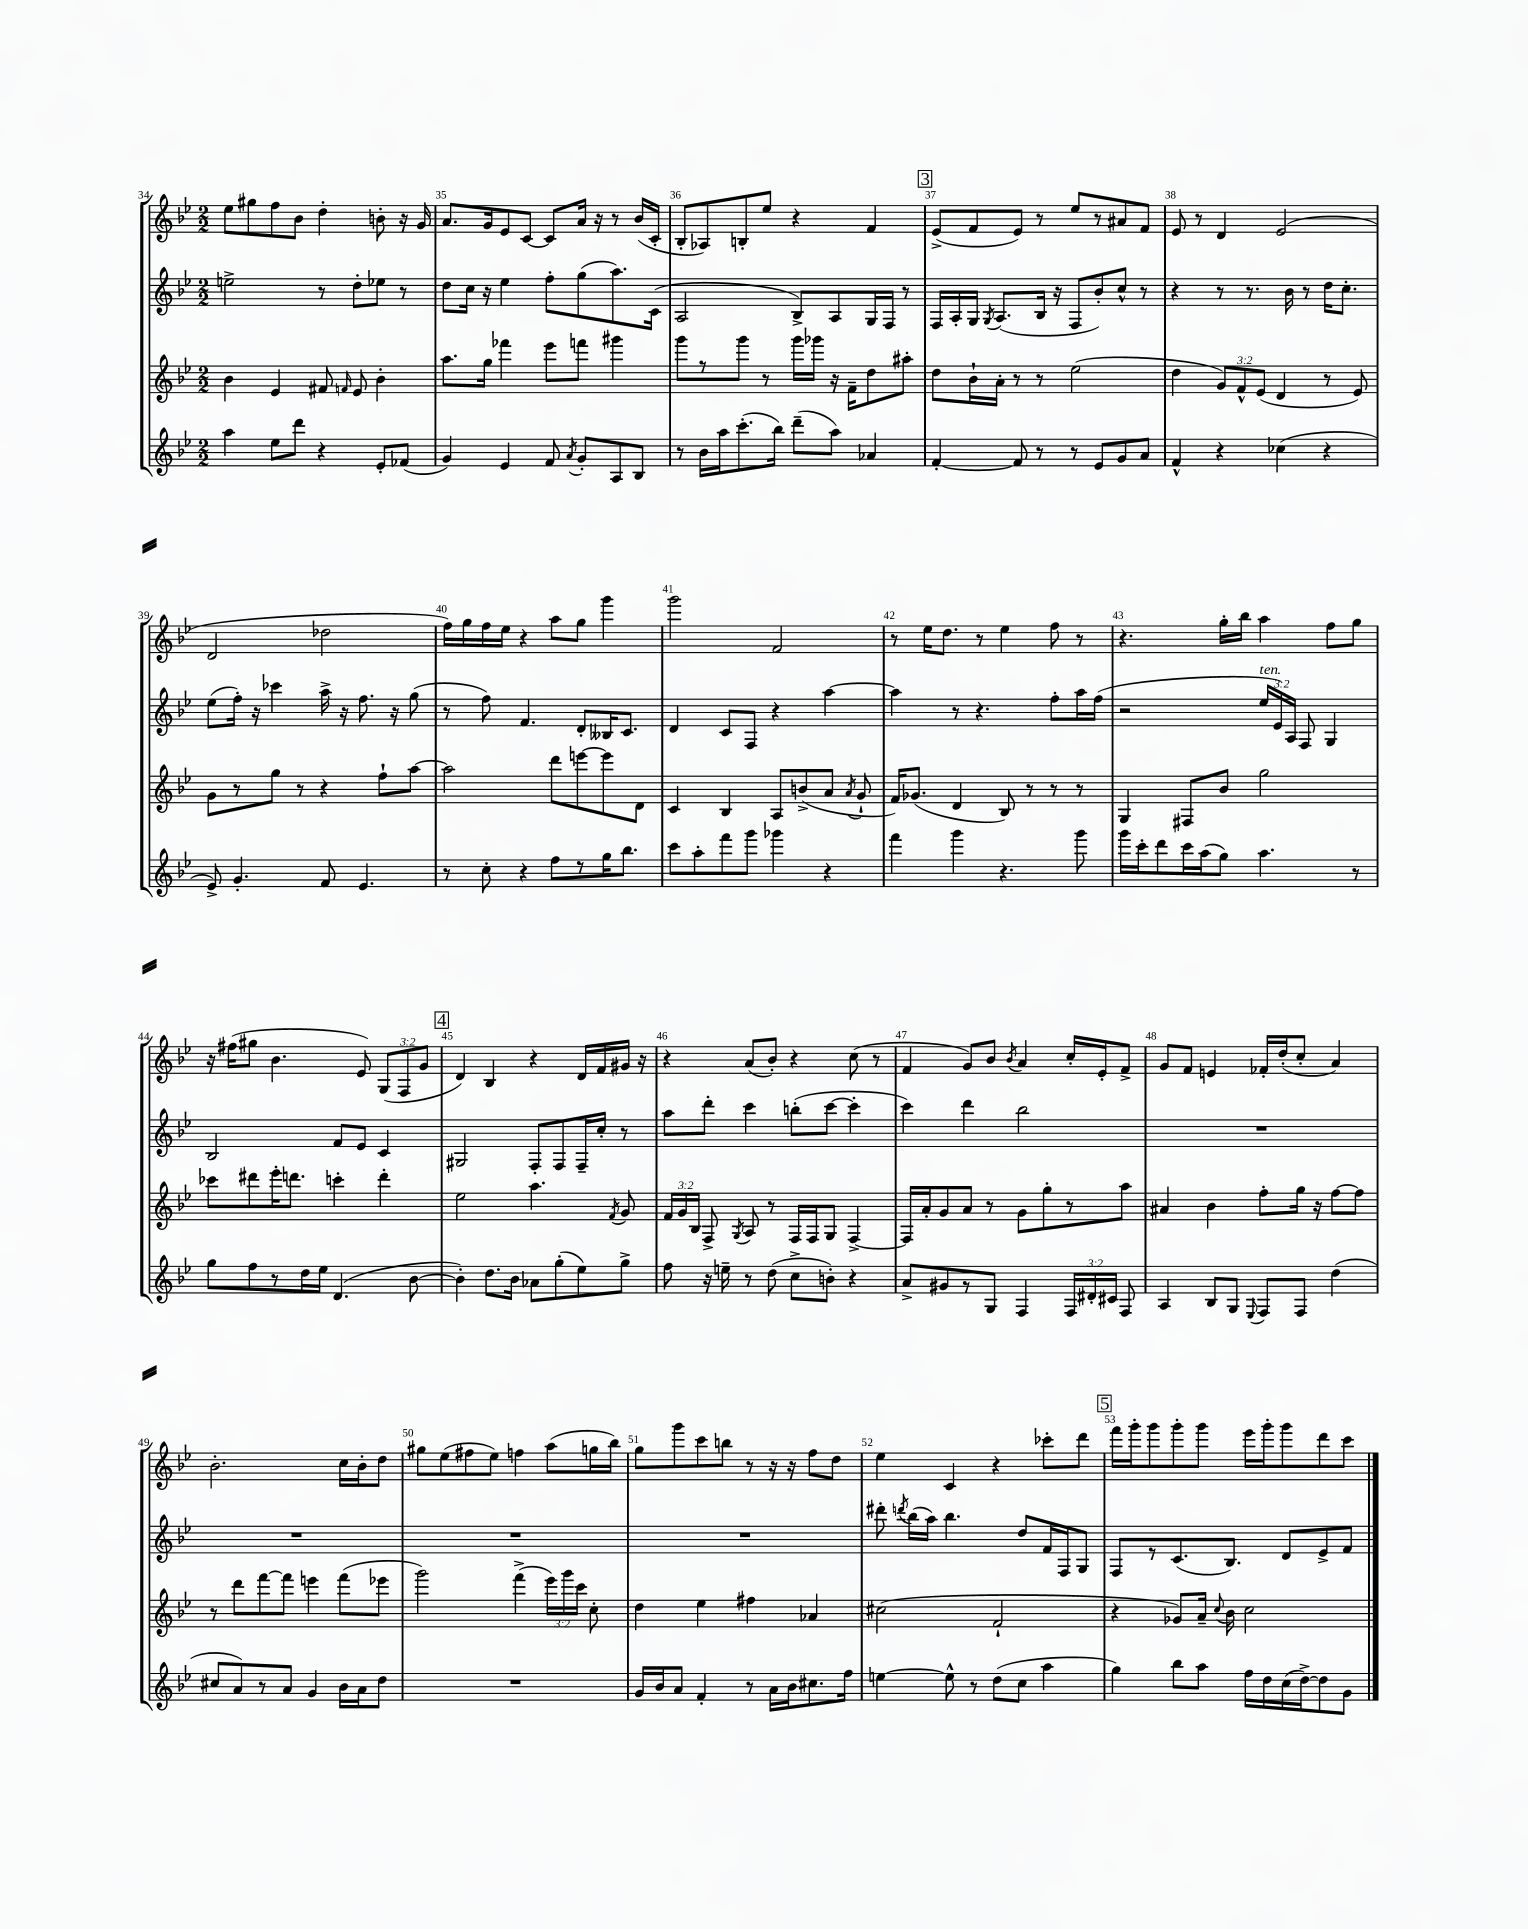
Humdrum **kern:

**kern	**kern	**kern	**kern
*part4	*part3	*part2	*part1
*staff4	*staff3	*staff2	*staff1
*clefG2	*clefG2	*clefG2	*clefG2
*k[b-e-]	*k[b-e-]	*k[b-e-]	*k[b-e-]
*M2/2	*M2/2	*M2/2	*M2/2
=34	=34	=34	=34
4aa\	4b-\	2een^\	8ee-\L
.	.	.	8gg#X\
8ee-\L	4e-/	.	8ff\
8ddd\J	.	.	8b-\J
4r	8f#X/	8r	4dd'\
.	16qqfn/	.	.
.	8e-/	8dd'\L	.
8e-'/L	4b-'\	8ee-X\J	8bn'\
(8f-X/J	.	8r	16r
.	.	.	16g/
=35	=35	=35	=35
4g/)	8.aa\L	8dd\L	8.a/L
.	.	16cc\Jk	.
.	16gg\Jk	16r	16g/k
4e-/	4fff-X\	4ee-\	8e-/
.	.	.	[8c/J
8f/	8eee-\L	8ff'\L	8c/L]
8qa/	.	.	.
8g'/L	8fffn\J	(8gg\	16a/Jk
.	.	.	16r
8A/	4ggg#X\	8.aa\)	8r
8B-/J	.	.	(16b-/LL
.	.	(16c\Jk	16c'/JJ
=36	=36	=36	=36
8r	8ggg\L	2A/	8B-'/L
16b-\LL	8r	.	8A-X/)
16aa\J	.	.	.
(8.ccc'\	8ggg\J	.	8Bn'/
.	8r	.	8ee-/J
16bb-\Jk)	.	.	.
(8ddd~\L	16ggg\LL	8B-^/L)	4r
.	16ggg-X\JJ	.	.
8aa\J)	16r	8A/	.
.	16f~\KL	.	.
4a-X/	8dd\	16G/L	4f/
.	.	16F/JJ	.
.	8aa#X'\J	8r	.
!!LO:REH:place=s1:t=3
=37	=37	=37	=37
[4f'/	8dd\L	16F/LL	(8e-^/L
.	.	16A'/	.
.	16b-`\L	16G/JJ	8f/
.	.	8qG/	.
.	16a'\JJ	(8.A/L	.
8f/]	8r	.	8e-/J)
8r	8r	16B-/Jk	8r
.	.	16r	.
8r	(2ee-\	8F/L	8ee-/L
8e-/L	.	8b-'/)	8r
8g/	.	8cc^^/J	8a#X/
8a/J	.	8r	8f/J
=38	=38	=38	=38
4f^^/	4dd\	4r	8e-/
.	.	.	8r
4r	12g/L)	8r	4d/
.	12f^^/	.	.
.	.	8.r	.
.	(12e-/J	.	.
(4cc-X\	4d/	.	(2e-/
.	.	16b-\	.
.	.	8r	.
4r	8r	16dd\KL	.
.	.	8.cc'\J	.
.	8e-/)	.	.
!!LO:LB:g=z
=39	=39	=39	=39
8e-^/)	8g\L	(8ee-\L	2d/
4.g'/	8r	16ff'\Jk)	.
.	.	16r	.
.	8gg\J	4ccc-X\	.
.	8r	.	.
8f/	4r	16aa^\	2dd-X\
.	.	16r	.
4.e-/	.	8.ff\	.
.	8ff`\L	.	.
.	.	16r	.
.	[8aa\J	(8gg\	.
=40	=40	=40	=40
8r	2aa\]	8r	16ff\LL)
.	.	.	16gg\
8cc'\	.	8ff\)	16ff\
.	.	.	16ee-\JJ
4r	.	4.f/	4r
8ff\L	8ddd\L	.	8aa\L
8r	[8eeen\	8d'/L	8gg\J
16gg\K	8eee\]	16B--X/K	4ggg\
8.bb-\J	.	8.c/J	.
.	8d\J	.	.
=41	=41	=41	=41
8ccc\L	4c/	4d/	2ggg\
8aa'\	.	.	.
8fff\	4B-/	8c/L	.
8ggg\J	.	8F/J	.
4ggg-X\	8A/L	4r	2f/
.	(8bn^/	.	.
4r	8a/J	[4aa\	.
.	8qa/	.	.
.	8g`/	.	.
=42	=42	=42	=42
4fff\	16f/KL)	4aa\]	8r
.	(8.g-X/J	.	.
.	.	.	16ee-\KL
.	.	.	8.dd\J
4ggg\	4d/	8r	.
.	.	4.r	8r
4.r	8B-/)	.	4ee-\
.	8r	.	.
.	8r	8ff'\L	8ff\
8ggg\	8r	16aa\L	8r
.	.	(16ff\JJ	.
=43	=43	=43	=43
16ggg\LL	4G/	2r	4.r
16ccc'\J	.	.	.
8ddd\	.	.	.
16ccc\L	8F#X/L	.	.
(16aa\J	.	.	.
8gg\J)	8b-/J	.	16gg'\LL
.	.	.	16bb-\JJ
!	!	!LO:TX:a:i:t=ten.	!
4.aa\	2gg\	24ee-/LL	4aa\
.	.	24e-/)	.
.	.	24A/JJ	.
.	.	8F/	.
.	.	4G/	8ff\L
8r	.	.	8gg\J
!!LO:LB:g=z
=44	=44	=44	=44
8gg\L	8ccc-X\L	2B-/	16r
.	.	.	(16ff#X\KL
8ff\	8ddd#X\	.	8gg#X\J
8r	16eee-'\K	.	4.b-\
.	8.dddn\J	.	.
16dd\L	.	.	.
16ee-\JJ	.	.	.
(4.d/	4cccn'\	8f/L	.
.	.	8e-/J	8e-/)
.	4ddd'\	4c/	(12G/L
.	.	.	12F/
[8b-\	.	.	.
.	.	.	12g/J
!!LO:REH:place=s1:t=4
=45	=45	=45	=45
4b-'\])	2ee-\	2G#X/	4d/)
8.dd\L	.	.	4B-/
16b-\Jk	.	.	.
8a-X\L	4.aa\	8F'/L	4r
(8gg'\	.	8F/	.
8ee-\)	.	16F~/L	16d/LL
.	.	16cc'/JJ	16f/
.	8qf/	.	.
8gg^\J	8g/	8r	16g#X/JJ
.	.	.	16r
=46	=46	=46	=46
8ff\	24f/LL	8aa\L	4r
.	24g/	.	.
.	24B-/JJ	.	.
16r	8F^/	8ddd'\J	.
16een~\	.	.	.
.	8qG/	.	.
8r	8A/	4ccc\	(8a/L
(8dd\	8r	.	8b-'/J)
8cc^\L	16F/LL	(8bbn'\L	4r
.	16F/J	.	.
8bn'\J)	8G/J	[8ccc\J	.
4r	[4F^/	4ccc'\]	(8cc\
.	.	.	8r
=47	=47	=47	=47
8a^/L	16F/LL]	4ccc\)	4f/
.	16a'/J	.	.
8g#X/	8g/	.	.
8r	8a/J	4ddd\	8g/L)
8G/J	8r	.	8b-/J
.	.	.	8qb-/
4F/	8g\L	2bb-\	4a/
.	8gg'\	.	.
24F/LL	8r	.	16cc'/LL
24d#X'/	.	.	.
.	.	.	16e-'/J
24c#X/JJ	.	.	.
8F/	8aa\J	.	8f^/J
=48	=48	=48	=48
4A/	4a#X/	1r	8g/L
.	.	.	8f/J
8B-/L	4b-\	.	4en/
8G/J	.	.	.
8qqE-/	.	.	.
8F/L	8ff'\L	.	16f-X'/LL
.	.	.	(16dd'/J
8F/J	16gg\Jk	.	8cc'/J
.	16r	.	.
(4dd\	[8ff\L	.	4a/)
.	8ff\J]	.	.
!!LO:LB:g=z
=49	=49	=49	=49
8cc#X/L	8r	1r	2.b-'\
8a/)	8ddd\L	.	.
8r	[8fff\	.	.
8a/J	8fff\J]	.	.
4g/	4eeen\	.	.
16b-\LL	(8fff\L	.	16cc\LL
16a\J	.	.	16b-'\J
8dd\J	8eee-X\J	.	8dd\J
=50	=50	=50	=50
1r	2ggg\)	1r	8gg#X\L
.	.	.	(8ee-\
.	.	.	8ff#X\
.	.	.	8ee-\J)
.	(4fff^\	.	4ffn\
.	24eee-\LL)	.	(8aa\L
.	24ggg\	.	.
.	24ccc\JJ	.	.
.	8cc'\	.	16ggn\L
.	.	.	16bb-\JJ)
=51	=51	=51	=51
16g/LL	4dd\	1r	8gg\L
16b-/J	.	.	.
8a/J	.	.	8ggg\
4f'/	4ee-\	.	8ccc\
.	.	.	8bbn\J
8r	4ff#X\	.	8r
16a\LL	.	.	16r
16b-\J	.	.	16r
8.cc#X\	4a-X/	.	8ff\L
.	.	.	8dd\J
16ff\Jk	.	.	.
=52	=52	=52	=52
[4een\	(2cc#X\	8ddd#X'\	4ee-\
.	.	8qdddn/	.
.	.	(16bb-\LL	.
.	.	16aa\JJ)	.
8ee^^\]	.	4.bb-\	4c/
8r	.	.	.
(8dd\L	2f`/	.	4r
8cc\J	.	8dd/L	.
4aa\	.	16f/L	8ccc-X'\L
.	.	16F/J	.
.	.	8G/J	8ddd\J
!!LO:REH:place=s1:t=5
=53	=53	=53	=53
4gg\)	4r	8F/L	16fff\LL
.	.	.	16ggg'\J
.	.	8r	8ggg\
8bb-\L	8g-X/L)	(8.c/	8ggg'\
8aa\J	16a~/Jk	.	8ggg\J
.	8qqcc/	.	.
.	16b-\	8.B-/J)	.
16ff\LL	2cc\	.	16eee-\LL
16dd\	.	.	16ggg'\J
(16cc\	.	8d/L	8ggg\
[16dd^\J)	.	.	.
8dd\]	.	8e-^/	8ddd\
8g\J	.	8f/J	8ccc\J
==	==	==	==
*-	*-	*-	*-
